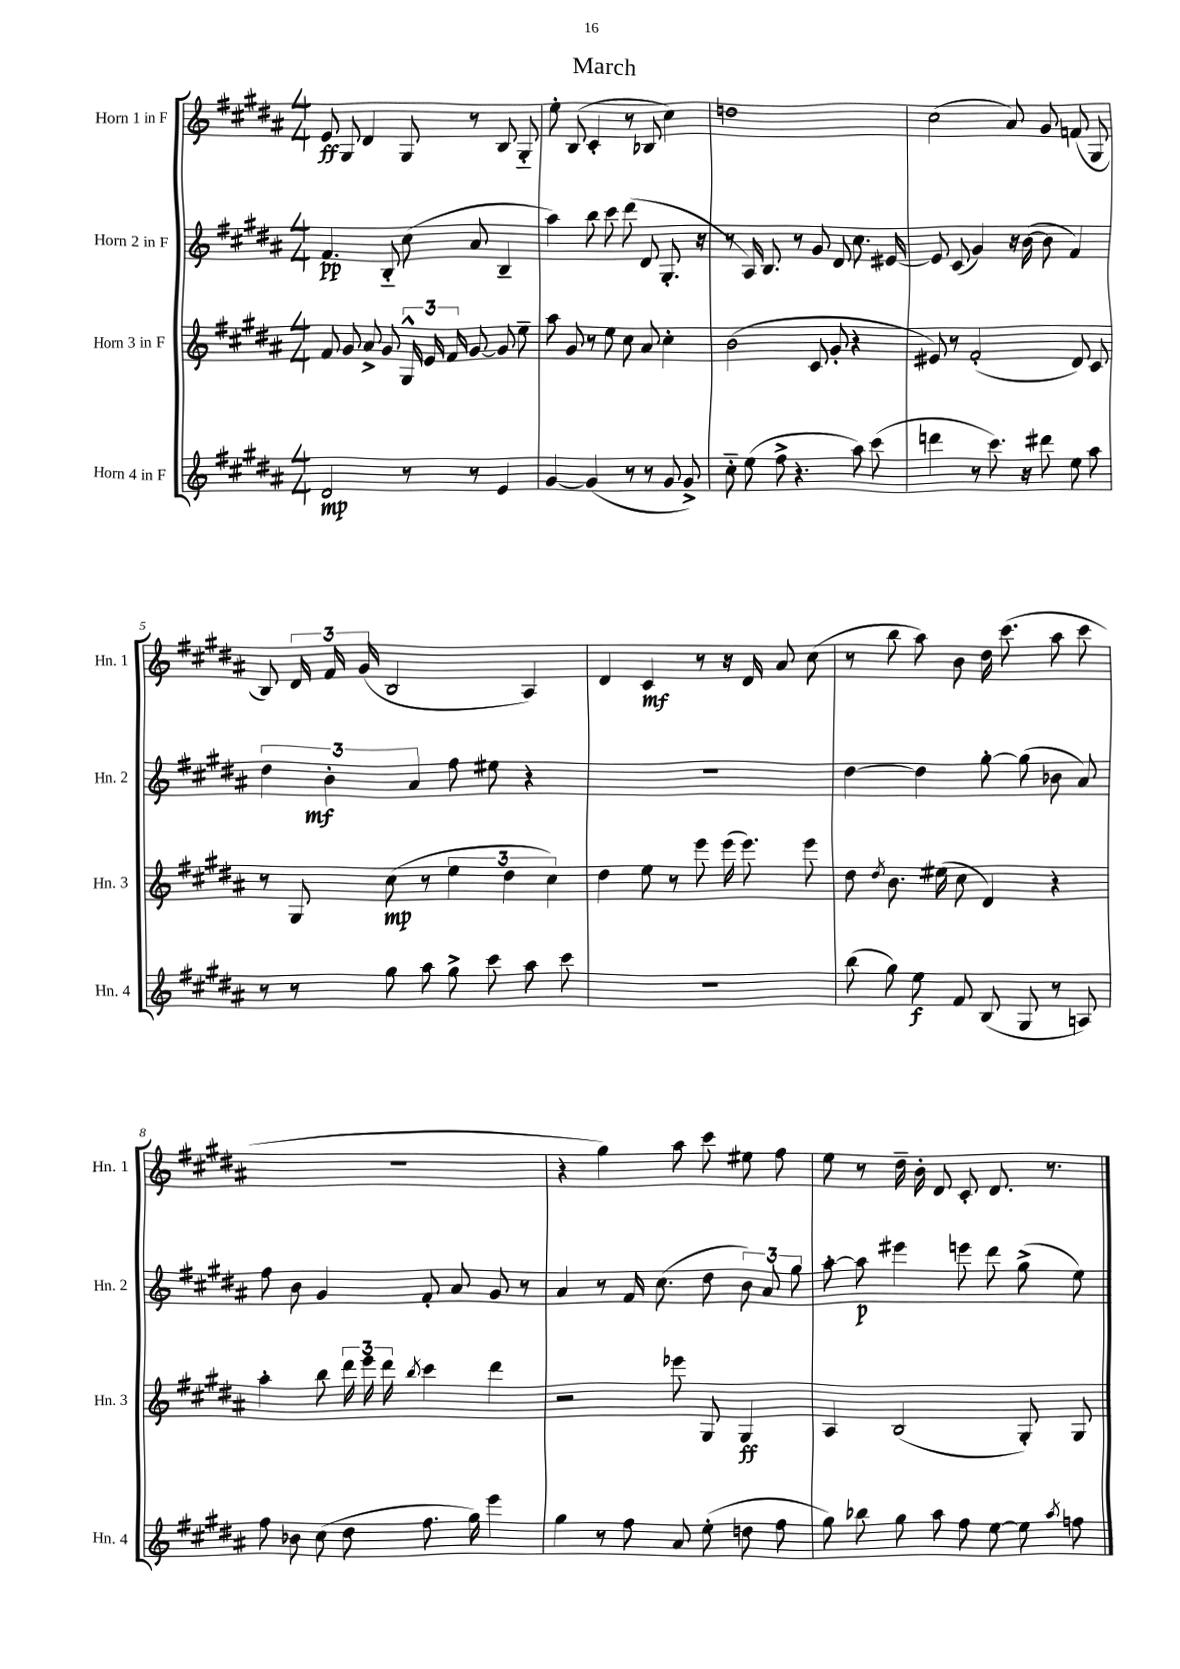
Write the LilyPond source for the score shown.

\header { title = "March" }
<<
\new StaffGroup <<
\new Staff = "s0" \with { instrumentName = "Horn 1 in F" shortInstrumentName = "Hn. 1" } {
    \clef treble \key b \major \numericTimeSignature \time 4/4
    \autoBeamOff e'8\ff gis8 dis'4 gis8 r8 b8 gis8-_ |
    e''8-. b8( cis'4-. r8 bes8 cis''4) |
    d''1 |
    cis''2( ais'8) gis'8 f'8( gis8 |
    b8) \tuplet 3/2 { dis'16 fis'16 gis'16( } b2 ais4) |
    dis'4 cis'4\mf r8 r16 dis'16 ais'8 cis''8( |
    r8 b''8 ais''8) b'8 dis''16 cis'''8.( ais''8 cis'''8 |
    R1 |
    r4 gis''4) ais''8 cis'''8 eis''8 fis''8 |
    e''8 r8 dis''16-- b'16-. dis'8 cis'8-. dis'8. r8. \bar "|." |
}
\new Staff = "s1" \with { instrumentName = "Horn 2 in F" shortInstrumentName = "Hn. 2" } {
    \clef treble \key b \major \numericTimeSignature \time 4/4
    \autoBeamOff fis'4.\pp b8-_ cis''8( ais'8 b4-- |
    ais''4) b''8 cis'''8 dis'''8( dis'8 gis8.-. r16 |
    r8 ais16) b8. r8 gis'8 dis'8 cis''8. eis'16~ |
    eis'8 cis'8( gis'4) r16 b'16~( b'8 fis'4) |
    \tuplet 3/2 { dis''4 b'4-.\mf ais'4 } fis''8 eis''8 r4 |
    r1 |
    dis''4~ dis''4 gis''8~-. gis''8( bes'8 ais'8) |
    fis''8 b'8 gis'4 fis'8-. ais'8 gis'8 r8 |
    ais'4 r8 fis'16 cis''8.( dis''8 \tuplet 3/2 { b'8) ais'8 gis''8 } |
    ais''8~-. ais''8\p eis'''4 e'''8 dis'''8 gis''8->( e''8) \bar "|." |
}
\new Staff = "s2" \with { instrumentName = "Horn 3 in F" shortInstrumentName = "Hn. 3" } {
    \clef treble \key b \major \numericTimeSignature \time 4/4
    \autoBeamOff fis'8 gis'8 ais'8-> gis'8 \tuplet 3/2 { gis16-^ e'16 fis'16 } gis'8~ gis'8 e''8-- |
    ais''8 gis'8 r8 e''8 cis''8 ais'8 cis''4-. |
    b'2( cis'8 gis'8-. r4 |
    eis'8) r8 fis'2-.( dis'8) cis'8 |
    r8 gis8 cis''8\mp( r8 \tuplet 3/2 { e''4 dis''4 cis''4) } |
    dis''4 e''8 r8 e'''8 e'''16( e'''8.) e'''8 |
    dis''8 \acciaccatura { dis''8 } b'8. eis''16( cis''8 dis'4) r4 |
    ais''4-. b''8 \tuplet 3/2 { dis'''16 e'''16 dis'''16 } \acciaccatura { b''8 } cis'''4 dis'''4 |
    r2 ees'''8 gis8 gis4\ff |
    ais4 b2( gis8-.) gis8 \bar "|." |
}
\new Staff = "s3" \with { instrumentName = "Horn 4 in F" shortInstrumentName = "Hn. 4" } {
    \clef treble \key b \major \numericTimeSignature \time 4/4
    \autoBeamOff dis'2\mp r8 r8 e'4 |
    gis'4~ gis'4( r8 r8 gis'8 gis'8->) |
    cis''8-_ e''8( fis''8-> r4. ais''8) cis'''8( |
    d'''4 r8 cis'''8.) r16 dis'''8 e''8 ais''8 |
    r8 r8 gis''8 ais''8 gis''8-> cis'''8 ais''8 cis'''8 |
    R1 |
    b''8( gis''8) e''8\f fis'8 b8( gis8 r8 a8) |
    fis''8 bes'8 cis''8( dis''8 fis''8. gis''16) e'''4 |
    gis''4 r8 fis''8 ais'8 e''8-.( d''8 fis''8 |
    gis''8) bes''8 gis''8 ais''8 fis''8 e''8~ e''8 \acciaccatura { ais''8 } f''8 \bar "|." |
}
>>
>>
